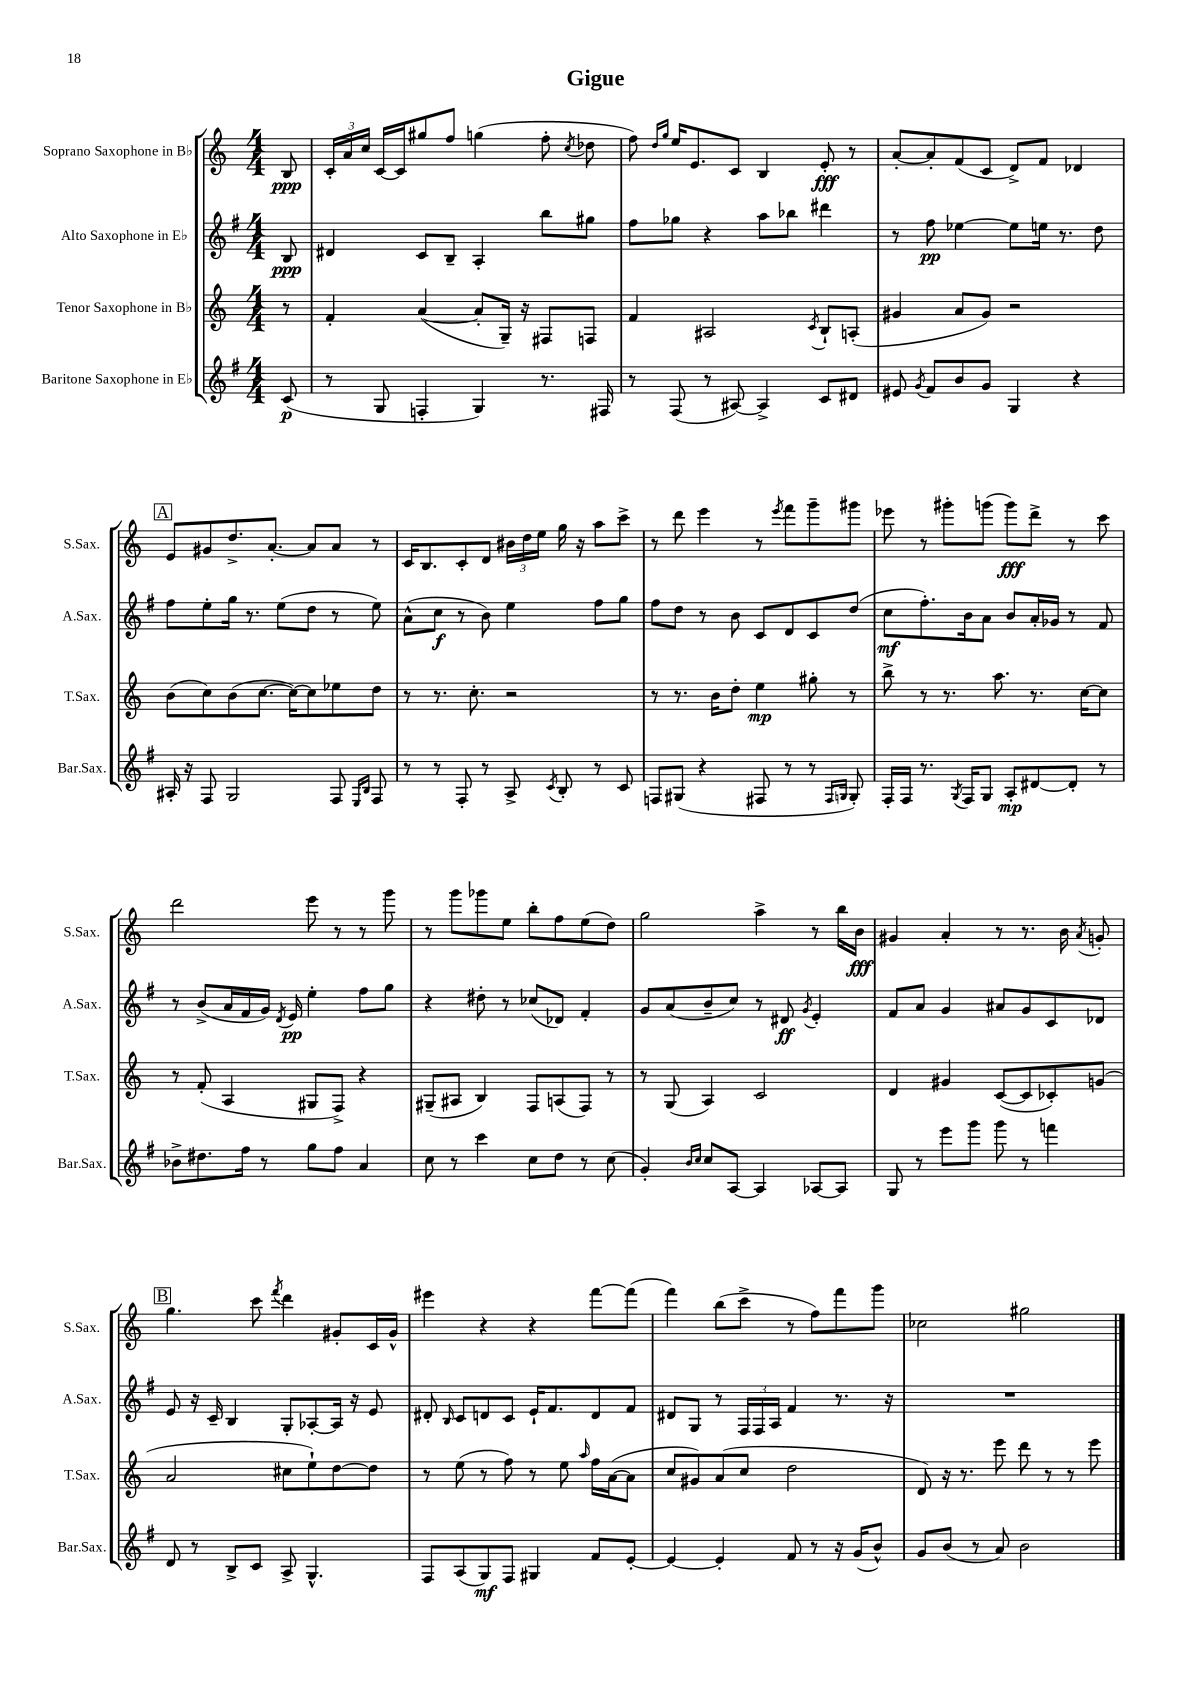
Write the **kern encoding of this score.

**kern	**dynam	**kern	**dynam	**kern	**dynam	**kern	**dynam
*part4	*part4	*part3	*part3	*part2	*part2	*part1	*part1
*staff4	*staff4	*staff3	*staff3	*staff2	*staff2	*staff1	*staff1
*I"Baritone Saxophone in E♭	*	*I"Tenor Saxophone in B♭	*	*I"Alto Saxophone in E♭	*	*I"Soprano Saxophone in B♭	*
*I'Bar.Sax.	*	*I'T.Sax.	*	*I'A.Sax.	*	*I'S.Sax.	*
*clefG2	*	*clefG2	*	*clefG2	*	*clefG2	*
*k[f#]	*	*k[]	*	*k[f#]	*	*k[]	*
*M4/4	*	*M4/4	*	*M4/4	*	*M4/4	*
=	=	=	=	=	=	=	=
(8c/	p	8r	.	8B/	ppp	8B/	ppp
=1	=1	=1	=1	=1	=1	=1	=1
8r	.	4f'/	.	4d#X/	.	24c'/LL	.
.	.	.	.	.	.	24a/	.
.	.	.	.	.	.	24cc/JJ	.
8G/	.	.	.	.	.	[16c/LL	.
.	.	.	.	.	.	16c/J]	.
4Fn'/	.	([4a/	.	8c/L	.	8gg#X/	.
.	.	.	.	8B~/J	.	8ff/J	.
4G/)	.	8a'/L]	.	4A'/	.	(4ggn\	.
.	.	16G~/Jk)	.	.	.	.	.
.	.	16r	.	.	.	.	.
8.r	.	8F#X/L	.	8bb\L	.	8ff'\	.
.	.	.	.	.	.	8qcc/	.
.	.	8Fn/J	.	8gg#X\J	.	8dd-X\	.
16F#X/	.	.	.	.	.	.	.
=2	=2	=2	=2	=2	=2	=2	=2
8r	.	4f/	.	8ff#\L	.	8ff\)	.
.	.	.	.	.	.	16qqdd/LL	.
.	.	.	.	.	.	16qqgg/JJ	.
(8F#/	.	.	.	8gg-X\J	.	16ee/KL	.
.	.	.	.	.	.	8.e/	.
8r	.	2A#X/	.	4r	.	.	.
[8A#X/)	.	.	.	.	.	8c/J	.
4A#^/]	.	.	.	8aa\L	.	4B/	.
.	.	.	.	8bb-X\J	.	.	.
.	.	8qc/	.	.	.	.	.
8c/L	.	8B`/L	.	4ddd#X\	.	8e'/	fff
8d#X/J	.	(8An'/J	.	.	.	8r	.
=3	=3	=3	=3	=3	=3	=3	=3
8e#X/	.	4g#X/	.	8r	.	[8a'/L	.
8qg/	.	.	.	.	.	.	.
8f#/L	.	.	.	8ff#\	pp	8a'/]	.
8b/	.	8a/L	.	[4ee-X\	.	(8f/	.
8g/J	.	8g#/J)	.	.	.	8c/J	.
4G/	.	2r	.	8ee-\L]	.	8d^/L)	.
.	.	.	.	16een\Jk	.	8f/J	.
.	.	.	.	8.r	.	.	.
4r	.	.	.	.	.	4d-X/	.
.	.	.	.	8dd\	.	.	.
!!LO:LB:g=z
!!LO:REH:place=s1:t=A
=4	=4	=4	=4	=4	=4	=4	=4
16A#X'/	.	(8b\L	.	8ff#\L	.	8e/L	.
16r	.	.	.	.	.	.	.
8F#/	.	8cc\)	.	8ee'\	.	8g#X/	.
2G/	.	(8b\	.	16gg\Jk	.	8.dd^/	.
.	.	.	.	8.r	.	.	.
.	.	[8.cc\J	.	.	.	.	.
.	.	.	.	.	.	[8.a'/J	.
.	.	.	.	(8ee\L	.	.	.
.	.	16cc\KL_)	.	.	.	.	.
.	.	8cc\]	.	8dd\J	.	8a/L]	.
8F#/	.	8ee-X\	.	8r	.	8a/J	.
16qqE/LL	.	.	.	.	.	.	.
16qqB/JJ	.	.	.	.	.	.	.
8F#/	.	8dd\J	.	8ee\)	.	8r	.
=5	=5	=5	=5	=5	=5	=5	=5
8r	.	8r	.	(8a^^\L	.	16c/KL	.
.	.	.	.	.	.	8.B/	.
8r	.	8.r	.	8cc\J	f	.	.
8F#'/	.	.	.	8r	.	8c'/	.
.	.	8.cc'\	.	.	.	.	.
8r	.	.	.	8b\)	.	8d/J	.
8A^/	.	2r	.	4ee\	.	24b#X\LL	.
.	.	.	.	.	.	24dd\	.
.	.	.	.	.	.	24ee\JJ	.
8qc/	.	.	.	.	.	.	.
8B'/	.	.	.	.	.	16gg\	.
.	.	.	.	.	.	16r	.
8r	.	.	.	8ff#\L	.	8aa\L	.
8c/	.	.	.	8gg\J	.	8ccc^\J	.
=6	=6	=6	=6	=6	=6	=6	=6
8Fn/L	.	8r	.	8ff#\L	.	8r	.
(8G#X/J	.	8.r	.	8dd\J	.	8ddd\	.
4r	.	.	.	8r	.	4eee\	.
.	.	16b\KL	.	.	.	.	.
.	.	8dd'\J	.	8b\	.	.	.
8F#X/	.	4ee\	mp	8c/L	.	8r	.
.	.	.	.	.	.	8qeee/	.
8r	.	.	.	8d/	.	8fff\L	.
8r	.	8gg#X'\	.	8c/	.	8ggg~\	.
16qqF#/LL	.	.	.	.	.	.	.
16qqGn/JJ	.	.	.	.	.	.	.
8G'/)	.	8r	.	(8dd/J	.	8ggg#X\J	.
=7	=7	=7	=7	=7	=7	=7	=7
16F#'/LL	.	8bb^\	.	8cc\L	mf	8eee-X\	.
16F#/JJ	.	.	.	.	.	.	.
8.r	.	8r	.	8.ff#'\)	.	8r	.
.	.	8.r	.	.	.	8ggg#X'\L	.
8qG/	.	.	.	.	.	.	.
16F#/KL	.	.	.	16b\k	.	.	.
8G/J	.	.	.	8a\J	.	(8gggn\J	.
.	.	8.aa\	.	.	.	.	.
8A'/L	mp	.	.	8b/L	.	8ggg\L)	fff
[8d#X/	.	8.r	.	16a'/L	.	8ddd^\J	.
.	.	.	.	16g-X/JJ	.	.	.
8d#'/J]	.	.	.	8r	.	8r	.
.	.	[16cc\KL	.	.	.	.	.
8r	.	8cc\J]	.	8f#/	.	8ccc\	.
!!LO:LB:g=z
=8	=8	=8	=8	=8	=8	=8	=8
8b-X^\L	.	8r	.	8r	.	2ddd\	.
8.dd#X\	.	(8f'/	.	(8b^/L	.	.	.
.	.	4A/	.	16a/L	.	.	.
16ff#\Jk	.	.	.	16f#/	.	.	.
8r	.	.	.	16g/JJ)	.	.	.
.	.	.	.	8qd/	.	.	.
.	.	.	.	16e/	pp	.	.
8gg\L	.	8G#X/L	.	4ee'\	.	8eee\	.
8ff#\J	.	8F^/J)	.	.	.	8r	.
4a/	.	4r	.	8ff#\L	.	8r	.
.	.	.	.	8gg\J	.	8ggg\	.
=9	=9	=9	=9	=9	=9	=9	=9
8cc\	.	(8G#X~/L	.	4r	.	8r	.
8r	.	8A#X/J	.	.	.	8ggg\L	.
4ccc\	.	4B/)	.	8dd#X'\	.	8ggg-X\	.
.	.	.	.	8r	.	8ee\J	.
8cc\L	.	8F/L	.	(8cc-X/L	.	8bb'\L	.
8dd\J	.	(8An/	.	8d-X/J)	.	8ff\	.
8r	.	8F/J)	.	4f#'/	.	(8ee\	.
(8cc\	.	8r	.	.	.	8dd\J)	.
=10	=10	=10	=10	=10	=10	=10	=10
4g'/)	.	8r	.	8g/L	.	2gg\	.
.	.	(8G/	.	(8a/	.	.	.
16qqb/LL	.	.	.	.	.	.	.
16qqcc/JJ	.	.	.	.	.	.	.
8cc/L	.	4A/)	.	8b~/	.	.	.
[8A/J	.	.	.	8cc/J)	.	.	.
4A/]	.	2c/	.	8r	.	4aa^\	.
.	.	.	.	8d#X/	ff	.	.
.	.	.	.	8qg/	.	.	.
[8A-X/L	.	.	.	4e'/	.	8r	.
8A-/J]	.	.	.	.	.	16bb\LL	.
.	.	.	.	.	.	16b\JJ	fff
=11	=11	=11	=11	=11	=11	=11	=11
8G/	.	4d/	.	8f#/L	.	4g#X/	.
8r	.	.	.	8a/J	.	.	.
8eee\L	.	4g#X/	.	4g/	.	4a'/	.
8ggg\J	.	.	.	.	.	.	.
8ggg\	.	([8c/L	.	8a#X/L	.	8r	.
8r	.	8c/]	.	8g/	.	8.r	.
4fffn\	.	8c-X'/)	.	8c/	.	.	.
.	.	.	.	.	.	16b\	.
.	.	.	.	.	.	8qa/	.
.	.	(8gn/J	.	8d-X/J	.	8gn'/	.
!!LO:LB:g=z
!!LO:REH:place=s1:t=B
=12	=12	=12	=12	=12	=12	=12	=12
8d/	.	2a/	.	8e/	.	4.gg\	.
8r	.	.	.	16r	.	.	.
.	.	.	.	16c~/	.	.	.
8B^/L	.	.	.	4B/	.	.	.
8c/J	.	.	.	.	.	8ccc\	.
.	.	.	.	.	.	8qfff/	.
8A^/	.	8cc#X\L	.	8G'/L	.	4ddd\	.
4.G^^/	.	8ee`\)	.	[8A-X'/	.	.	.
.	.	[8dd\	.	16A-/Jk]	.	8g#X'/L	.
.	.	.	.	16r	.	.	.
.	.	8dd\J]	.	8e/	.	16c/L	.
.	.	.	.	.	.	16g#^^/JJ	.
=13	=13	=13	=13	=13	=13	=13	=13
8F#/L	.	8r	.	8d#X'/	.	4eee#X\	.
.	.	.	.	16qqB/	.	.	.
(8A/	.	(8ee\	.	8c/L	.	.	.
8G/)	mf	8r	.	8dn/	.	4r	.
8F#/J	.	8ff\)	.	8c/J	.	.	.
4G#X/	.	8r	.	16e`/KL	.	4r	.
.	.	.	.	8.f#/	.	.	.
.	.	8ee\	.	.	.	.	.
.	.	16qqaa/	.	.	.	.	.
8f#/L	.	16ff\LL	.	8d/	.	[8fff\L	.
.	.	([16a\J	.	.	.	.	.
[8e'/J	.	8a\J]	.	8f#/J	.	(8fff\J]	.
=14	=14	=14	=14	=14	=14	=14	=14
4e/_	.	8cc/L	.	8d#X/L	.	4fff\)	.
.	.	8g#X/)	.	8G/J	.	.	.
4e'/]	.	(8a/	.	8r	.	(8bb\L	.
.	.	8cc/J	.	24F#/LL	.	8ccc^\J	.
.	.	.	.	24F#/	.	.	.
.	.	.	.	24A/JJ	.	.	.
8f#/	.	2dd\	.	4f#/	.	8r	.
8r	.	.	.	.	.	8ff\L)	.
16r	.	.	.	8.r	.	8fff\	.
(16g/KL	.	.	.	.	.	.	.
8b^^/J)	.	.	.	.	.	8ggg\J	.
.	.	.	.	16r	.	.	.
=15	=15	=15	=15	=15	=15	=15	=15
8g/L	.	8d/)	.	1r	.	2cc-X\	.
(8b/J	.	16r	.	.	.	.	.
.	.	8.r	.	.	.	.	.
8r	.	.	.	.	.	.	.
8a/)	.	8eee\	.	.	.	.	.
2b\	.	8ddd\	.	.	.	2gg#X\	.
.	.	8r	.	.	.	.	.
.	.	8r	.	.	.	.	.
.	.	8eee\	.	.	.	.	.
==	==	==	==	==	==	==	==
*-	*-	*-	*-	*-	*-	*-	*-
